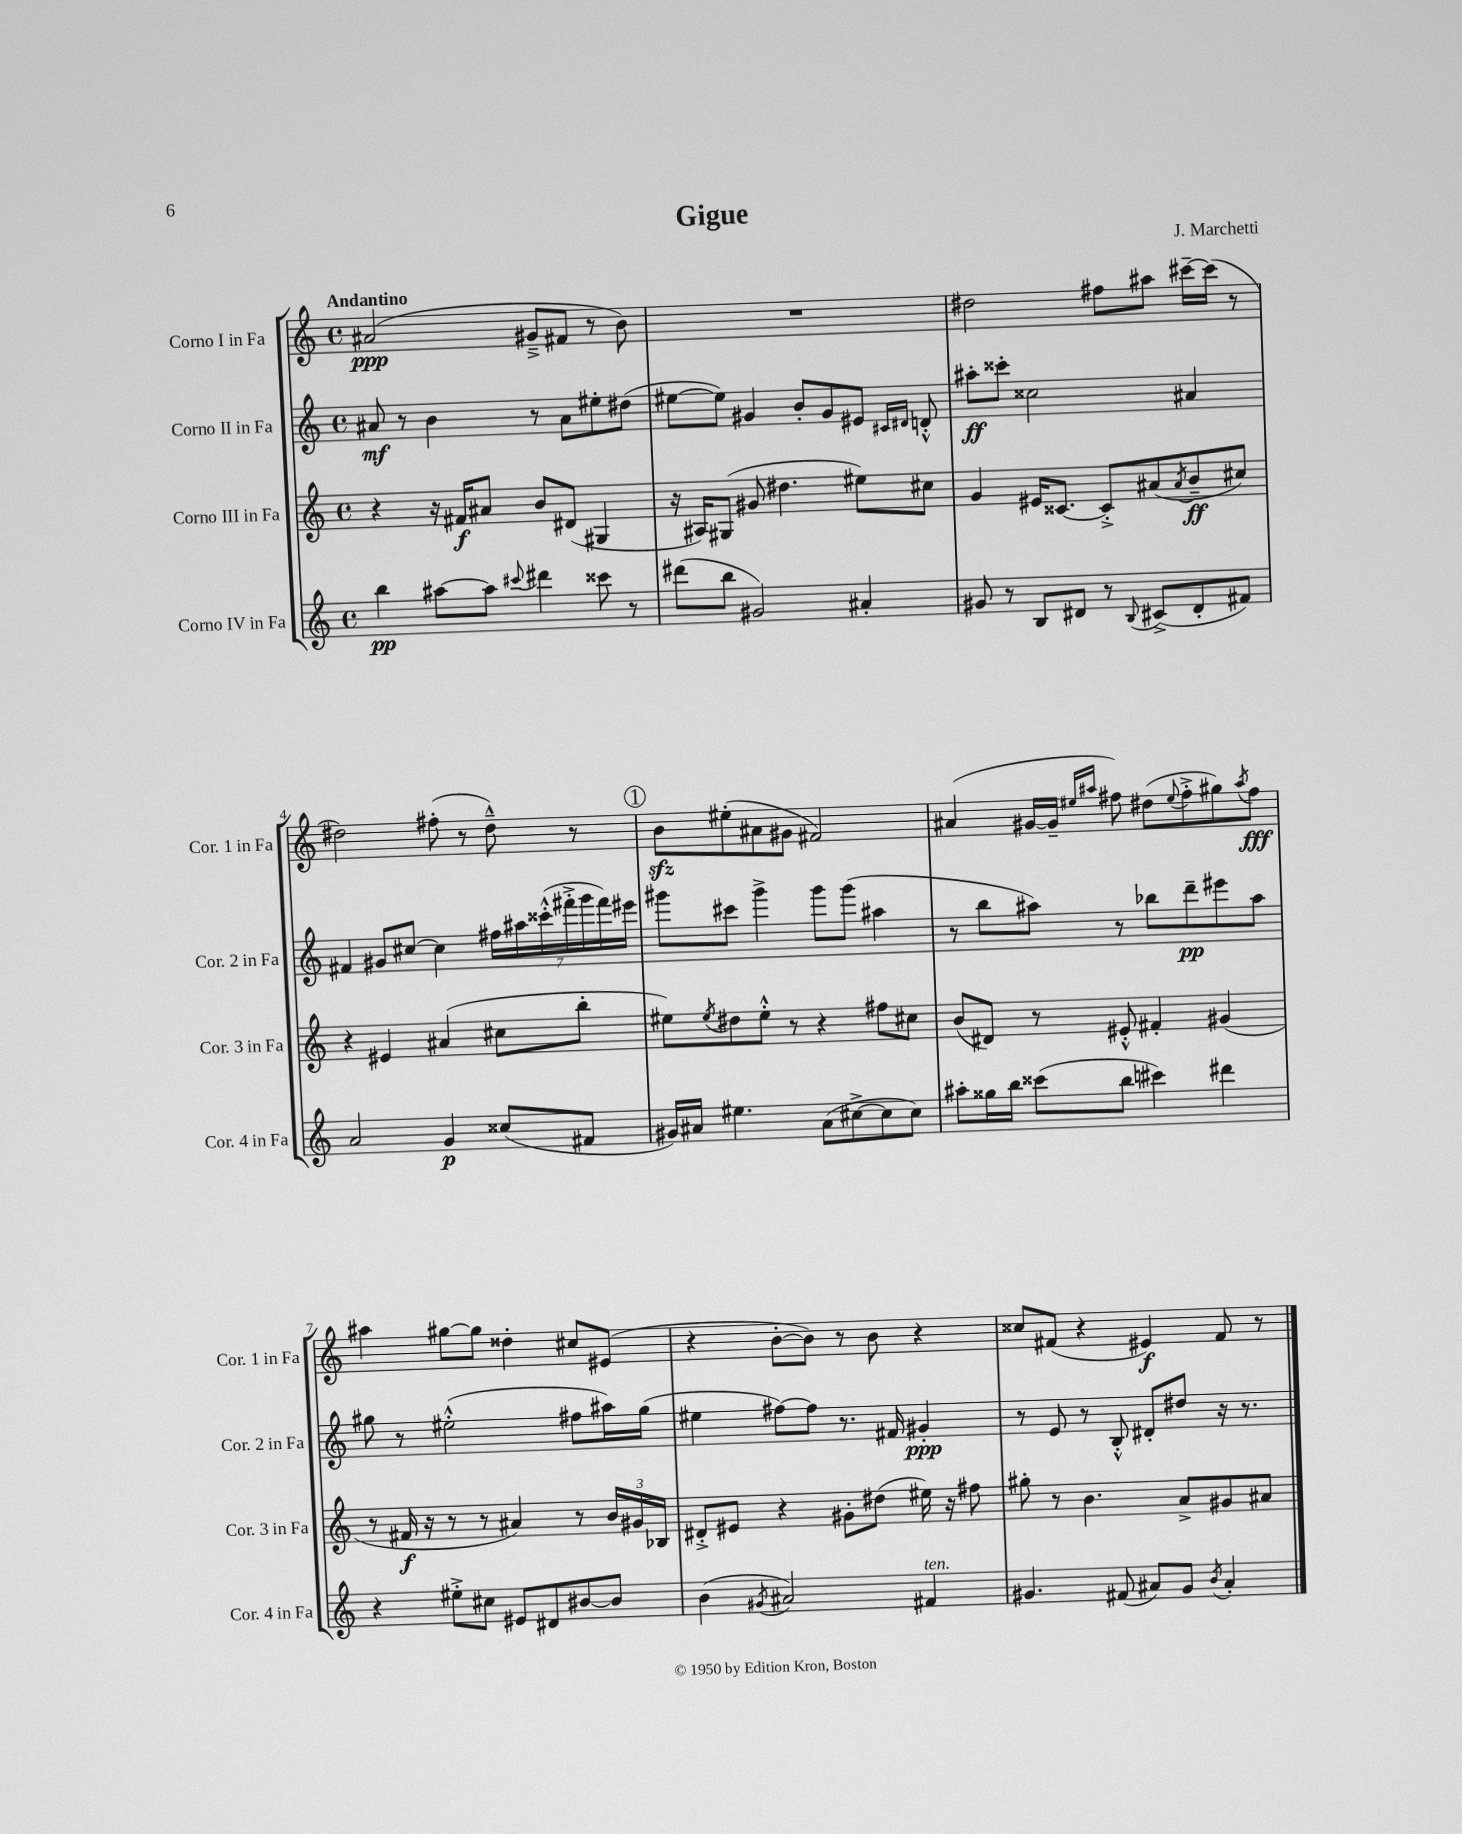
\header { title = "Gigue" composer = "J. Marchetti" }
<<
\new StaffGroup <<
\new Staff = "s0" \with { instrumentName = "Corno I in Fa" shortInstrumentName = "Cor. 1 in Fa" } {
    \clef treble \key c \major \defaultTimeSignature \time 4/4 \tempo "Andantino"
    ais'2\ppp( gis'8---> fis'8 r8 b'8) |
    R1 |
    dis''2 fis''8 ais''8 cis'''16~-- cis'''16( r8 |
    dis''2) fis''8-.( r8 dis''8---^) r8 |
    \mark \markup { \circle "1" } b'8\sfz eis''8-.( ais'8 gis'8 fis'2) |
    ais'4( gis'16~ gis'16-- \grace { eis''16 ais''16 } fis''8) dis''8( \appoggiatura { eis''8 } fis''8-.-> gis''8) \acciaccatura { ais''8 } fis''8\fff |
    ais''4 gis''8~ gis''8 disis''4-. cis''8 eis'8( |
    r4 b'8~-. b'8) r8 b'8 r4 |
    cisis''8 fis'8( r4 eis'4\f) fis'8 r8 \bar "|." |
}
\new Staff = "s1" \with { instrumentName = "Corno II in Fa" shortInstrumentName = "Cor. 2 in Fa" } {
    \clef treble \key c \major \defaultTimeSignature \time 4/4
    ais'8\mf r8 b'4 r8 ais'8 eis''8-. dis''8( |
    eis''8~ eis''8) gis'4 b'8-. gis'8 eis'8 \grace { cis'16 dis'16 } d'8-.-^ |
    ais''8-.\ff cisis'''8-. cisis''2 ais'4 |
    fis'4 gis'8 cis''8~ cis''4 \tuplet 7/4 { fis''16 ais''16 cisis'''16-.-^( fis'''16-.-> g'''16 fis'''16) eis'''16 } |
    \mark \markup { \circle "1" } gis'''8 cis'''8 gis'''4-> gis'''8 gis'''8( ais''4 |
    r8 b''8 ais''8) r8 bes''8 d'''8--\pp eis'''8 ais''8 |
    gis''8 r8 eis''2-.-^( fis''8 ais''16) gis''16( |
    eis''4 fis''8~) fis''8 r8. fis'16 gis'4-.\ppp |
    r8 e'8 r8 b8-.-^ dis'8-. dis''8 r16 r8. \bar "|." |
}
\new Staff = "s2" \with { instrumentName = "Corno III in Fa" shortInstrumentName = "Cor. 3 in Fa" } {
    \clef treble \key c \major \defaultTimeSignature \time 4/4
    r4 r16 fis'16\f ais'8 b'8 dis'8( gis4 |
    r16 ais16) gis8( gis'8 dis''4. eis''8) cis''8 |
    g'4 eis'16 cisis'8.~ cisis'8-.-> ais'8( \acciaccatura { ais'8 } b'8--\ff cis''8) |
    r4 eis'4 ais'4( cis''8 b''8-. |
    \mark \markup { \circle "1" } eis''8) \acciaccatura { eis''8 } dis''8 eis''8-.-^ r8 r4 fis''8 cis''8 |
    b'8( dis'8) r8 eis'8-.-^ fis'4-. gis'4( |
    r8 fis'16\f r16 r8 r8 ais'4) r8 \tuplet 3/2 { b'16 gis'16 bes16 } |
    dis'8-.-> eis'8 r4 gis'8-. dis''8( eis''16) r16 fis''8 |
    gis''8-. r8 b'4. a'8-> gis'8 ais'8 \bar "|." |
}
\new Staff = "s3" \with { instrumentName = "Corno IV in Fa" shortInstrumentName = "Cor. 4 in Fa" } {
    \clef treble \key c \major \defaultTimeSignature \time 4/4
    b''4\pp ais''8~ ais''8 \appoggiatura { cis'''8 } dis'''4 cisis'''8 r8 |
    dis'''8( b''8 gis'2) ais'4-. |
    gis'8 r8 b8 dis'8 r8 \appoggiatura { b8 } cis'8->( dis'8-. fis'8) |
    a'2 g'4\p cisis''8( fis'8 |
    \mark \markup { \circle "1" } gis'16) ais'16 eis''4. ais'8( cis''8~-> cis''8 cis''8) |
    ais''8-. gisis''16 b''16 cisis'''8( b''8 cis'''4) dis'''4 |
    r4 eis''8-.-> cis''8 eis'8 dis'8 bis'8~ bis'8 |
    b'4( \acciaccatura { gis'8 } ais'2) fis'4^\markup { \italic "ten." } |
    gis'4. fis'8( ais'8) gis'8 \acciaccatura { b'8 } ais'4-. \bar "|." |
}
>>
>>
